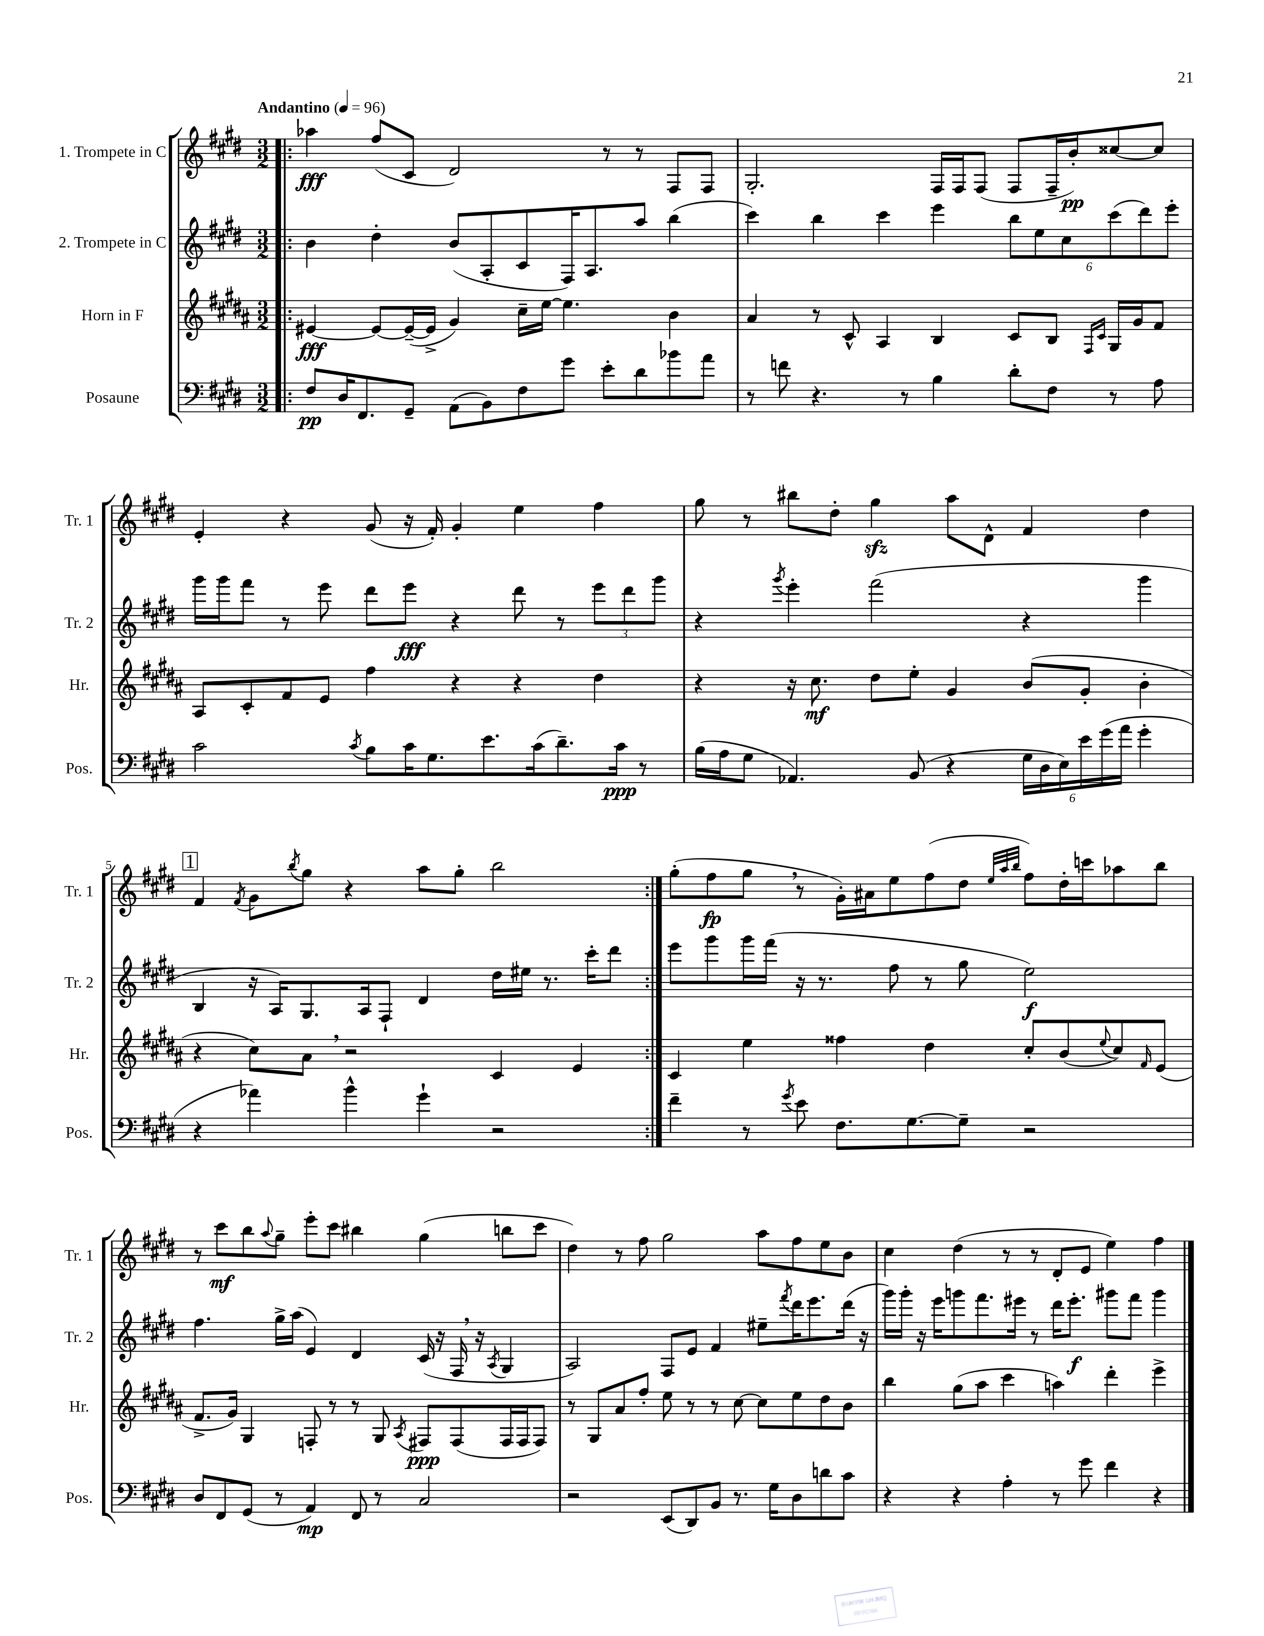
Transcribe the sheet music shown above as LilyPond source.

<<
\new StaffGroup <<
\new Staff = "s0" \with { instrumentName = "1. Trompete in C" shortInstrumentName = "Tr. 1" } {
    \clef treble \key e \major \numericTimeSignature \time 3/2 \tempo "Andantino" 4 = 96
    \repeat volta 2 { \bar ".|:" aes''4\fff fis''8( cis'8 dis'2) r8 r8 fis8 fis8 |
    gis2.-. fis16 fis16 fis8( fis8 fis16-- b'16-.\pp) cisis''8~ cisis''8 |
    e'4-. r4 gis'8( r16 fis'16-.) gis'4-. e''4 fis''4 |
    gis''8 r8 bis''8 dis''8-. gis''4\sfz a''8 dis'8-^ fis'4 dis''4 |
    \mark \markup { \box "1" } fis'4 \acciaccatura { fis'8 } gis'8 \acciaccatura { b''8 } gis''8 r4 a''8 gis''8-. b''2 | }
    gis''8-.( fis''8\fp gis''8 \breathe r8 gis'16-.) ais'16 e''8 fis''8( dis''8 \grace { e''32 a''32 b''32 } fis''8) dis''16-. c'''16 aes''8 b''8 |
    r8 cis'''8\mf b''8 \appoggiatura { a''8 } gis''8-- e'''8-. cis'''8 bis''4 gis''4( b''8 cis'''8 |
    dis''4) r8 fis''8 gis''2 a''8 fis''8 e''8 b'8 |
    cis''4 dis''4( r8 r8 dis'8-. e'8 e''4) fis''4 \bar "|." |
}
\new Staff = "s1" \with { instrumentName = "2. Trompete in C" shortInstrumentName = "Tr. 2" } {
    \clef treble \key e \major \numericTimeSignature \time 3/2
    \repeat volta 2 { \bar ".|:" b'4 dis''4-. b'8( a8-. cis'8 fis16) a8. a''8 b''4( |
    cis'''4) b''4 cis'''4 e'''4 \tuplet 6/4 { b''8 e''8 cis''8 cis'''8( dis'''8) e'''8-. } |
    gis'''16 gis'''16 fis'''8 r8 e'''8 dis'''8 e'''8\fff r4 dis'''8 r8 \tuplet 3/2 { e'''8 dis'''8 gis'''8 } |
    r4 \acciaccatura { gis'''8 } e'''4-. fis'''2( r4 gis'''4 |
    \mark \markup { \box "1" } b4 r16 a16) gis8. a16 fis8-! dis'4 dis''16 eis''16 r8. cis'''16-. dis'''8 | }
    e'''8 gis'''8 gis'''16 fis'''16( r16 r8. fis''8 r8 gis''8 e''2\f) |
    fis''4. gis''16-> a''16( e'4) dis'4 cis'16( r16 fis16 \breathe r16 \acciaccatura { a8 } gis4 |
    a2) fis8 e'8 fis'4 eis''8-- \acciaccatura { fis'''8 } dis'''16 e'''8. dis'''16( r16 |
    gis'''16) gis'''16-. r16 e'''16 g'''8 fis'''8. eis'''16 r8 dis'''16 eis'''8.-.\f gis'''8 fis'''8 gis'''4 \bar "|." |
}
\new Staff = "s2" \with { instrumentName = "Horn in F" shortInstrumentName = "Hr." } {
    \clef treble \key b \major \numericTimeSignature \time 3/2
    \repeat volta 2 { \bar ".|:" eis'4~\fff eis'8~ eis'16~--( eis'16-> gis'4) cis''16-- e''16~ e''4. b'4 |
    ais'4 r8 cis'8-^ ais4 b4 cis'8 b8 \grace { fis16 cis'16 } gis16 gis'16 fis'8 |
    ais8 cis'8-. fis'8 e'8 fis''4 r4 r4 dis''4 |
    r4 r16 cis''8.\mf dis''8 e''8-. gis'4 b'8( gis'8-. b'4-. |
    \mark \markup { \box "1" } r4 cis''8) ais'8 \breathe r2 cis'4 e'4 | }
    cis'4 e''4 fisis''4 dis''4 cis''8-. b'8( \appoggiatura { e''8 } cis''8) \grace { fis'16 } e'8( |
    fis'8.-> gis'16) gis4 f8-. r8 r8 gis8 \acciaccatura { ais8 } fis8\ppp fis8( fis16 fis16 fis8) |
    r8 gis8 ais'8 fis''8-. e''8 r8 r8 cis''8~ cis''8 e''8 dis''8 b'8 |
    b''4 gis''8( ais''8 cis'''4 a''4) dis'''4-. e'''4-> \bar "|." |
}
\new Staff = "s3" \with { instrumentName = "Posaune" shortInstrumentName = "Pos." } {
    \clef bass \key e \major \numericTimeSignature \time 3/2
    \repeat volta 2 { \bar ".|:" fis8\pp dis16 fis,8. gis,8-- a,8( b,8) fis8 gis'8 e'8-. dis'8 bes'8 a'8 |
    r8 f'8 r4. r8 b4 dis'8-. fis8 r8 a8 |
    cis'2 \acciaccatura { cis'8 } b8 cis'16 gis8. e'8. cis'16( dis'8.--) cis'16\ppp r8 |
    b16( a16 gis8 aes,4.) b,8( r4 \tuplet 6/4 { gis16 dis16 e16) e'16 gis'16( a'16 } gis'4-. |
    \mark \markup { \box "1" } r4 aes'4) b'4-^ gis'4-! r2 | }
    fis'4-- r8 \acciaccatura { gis'8 } e'8 fis8. gis8.~ gis8-- r2 |
    dis8 fis,8 gis,8( r8 a,4\mp) fis,8 r8 cis2 |
    r2 e,8( dis,8) b,8 r8. gis16 dis8 d'8 cis'8 |
    r4 r4 a4-. r8 gis'8 fis'4 r4 \bar "|." |
}
>>
>>
\layout { \context { \Score \override BarNumber.break-visibility = ##(#f #t #t) barNumberVisibility = #(every-nth-bar-number-visible 5) } }
